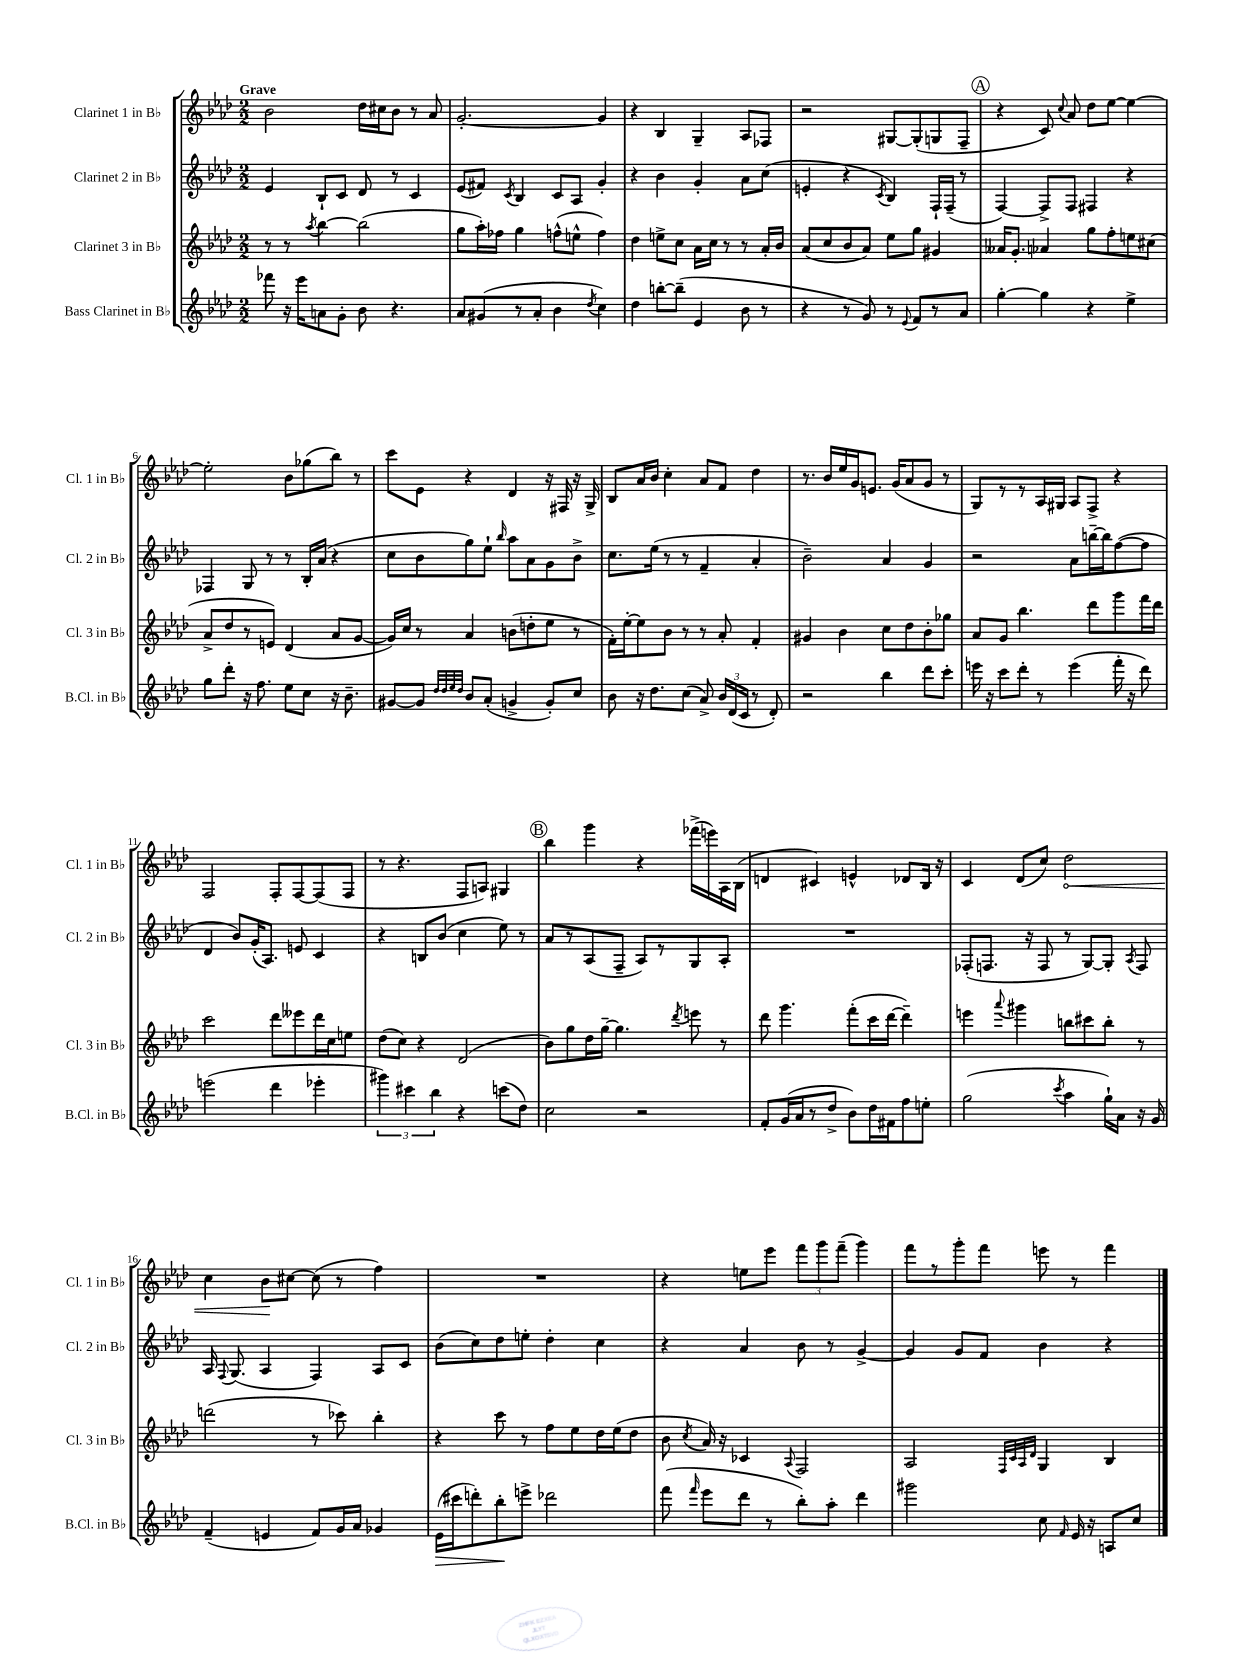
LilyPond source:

<<
\new StaffGroup <<
\new Staff = "s0" \with { instrumentName = "Clarinet 1 in Bb" shortInstrumentName = "Cl. 1 in Bb" } {
    \clef treble \key aes \major \numericTimeSignature \time 2/2 \tempo "Grave"
    \autoBeamOff bes'2 des''16[ cis''16 bes'8] r8 aes'8 |
    g'2.~-. g'4 |
    r4 bes4 g4-- aes8[ fes8] |
    r2 gis8[~ gis8-.( g8 f8]-- |
    \mark \markup { \circle "A" } r4 c'8) \appoggiatura { c''8 } aes'8 des''8[ ees''8]~ ees''4~ |
    ees''2-. bes'8[ ges''8( bes''8]) r8 |
    c'''8[ ees'8] r4 des'4 r16 fis16 r16 g16-> |
    bes8[ aes'16 bes'16] c''4-. aes'8[ f'8] des''4 |
    r8. bes'16[ ees''16 g'16 e'8.] g'16[( aes'8 g'8] r8 |
    g8[) r8 r8 aes16 gis16] aes8[ f8]-> r4 |
    f2 f8[-. f8~ f8( f8] |
    r8 r4. f8[ a8]) gis4 |
    \mark \markup { \circle "B" } bes''4 g'''4 r4 fes'''16[->( e'''16) aes16 bes16]( |
    d'4 cis'4) e'4-^ des'8[ bes16] r16 |
    c'4 des'8[( c''8]) \once \override Hairpin.circled-tip = ##t des''2\< |
    c''4 bes'8[\! cis''8]~ cis''8( r8 f''4) |
    R1 |
    r4 e''8[ ees'''8] \tuplet 3/2 { f'''8[ g'''8 f'''8]--( } g'''4) |
    f'''8[ r8 g'''8-. f'''8] e'''8 r8 f'''4 \bar "|." |
}
\new Staff = "s1" \with { instrumentName = "Clarinet 2 in Bb" shortInstrumentName = "Cl. 2 in Bb" } {
    \clef treble \key aes \major \numericTimeSignature \time 2/2
    \autoBeamOff ees'4 bes8[-! c'8] des'8 r8 c'4 |
    ees'8[( fis'8]) \acciaccatura { c'8 } bes4 c'8[ aes8] g'4-. |
    r4 bes'4 g'4-. aes'8[ c''8]( |
    e'4-. r4 \acciaccatura { c'8 } bes4) f16[-! f16]--( r8 |
    \mark \markup { \circle "A" } f4~) f8[-> f8] fis4 r4 |
    fes4 g8 r8 r8 bes16[-. aes'16]( r4 |
    c''8[ bes'8 g''8) ees''8]-! \grace { bes''16 } aes''8[ aes'8 g'8 bes'8]-> |
    c''8.[ ees''16]( r8 r8 f'4-- aes'4-. |
    bes'2--) aes'4 g'4 |
    r2 aes'8[ b''16~-- b''16 f''8~( f''8] |
    des'4 bes'8[) g'16-.( aes8.]) e'8 c'4 |
    r4 b8[ bes'8]( c''4 ees''8) r8 |
    \mark \markup { \circle "B" } aes'8[ r8 aes8( f8]-- aes8[) r8 g8 aes8]-. |
    R1 |
    fes8[-.( f8.] r16 f8 r8 g8[~) g8]-. \acciaccatura { aes8 } f8 |
    aes16 \appoggiatura { f8 } g8.( aes4 f4) aes8[ c'8] |
    bes'8[( c''8) des''8 e''8]-. des''4-. c''4 |
    r4 aes'4 bes'8 r8 g'4~-> |
    g'4 g'8[ f'8] bes'4 r4 \bar "|." |
}
\new Staff = "s2" \with { instrumentName = "Clarinet 3 in Bb" shortInstrumentName = "Cl. 3 in Bb" } {
    \clef treble \key aes \major \numericTimeSignature \time 2/2
    \autoBeamOff r8 r8 \acciaccatura { aes''8 } bes''4~ bes''2( |
    g''8[ aes''16-.) fes''16] g''4 f''8[-^( e''8]-^ f''4) |
    des''4 e''8[-> c''8] aes'16[ c''16] r8 r8 aes'16[-. bes'16] |
    aes'8[( c''8 bes'8 aes'8]) ees''8[ g''8] gis'4 |
    \mark \markup { \circle "A" } aeses'16[ g'8.]-. aes'4 g''8[ f''8-. e''8 cis''8]( |
    aes'8[-> des''8 r8 e'8]) des'4( aes'8[ g'8]~ |
    g'16[) c''16] r8 aes'4 b'8[( d''8-. ees''8] r8 |
    f'16[-.) ees''16~-. ees''8 bes'8] r8 r8 aes'8-. f'4-. |
    gis'4 bes'4 c''8[ des''8 bes'8-. ges''8] |
    aes'8[ g'8] bes''4. des'''8[ g'''8 f'''16 des'''16] |
    c'''2 des'''8[ eeses'''8 des'''16 c''16 e''8] |
    des''8[( c''8]) r4 des'2( |
    \mark \markup { \circle "B" } bes'8[) g''8 des''16 g''16]~-- g''4. \acciaccatura { des'''8 } e'''8 r8 |
    des'''8 g'''4. f'''8[-.( c'''16 des'''16]~ des'''4--) |
    e'''4 \appoggiatura { aes'''8 } gis'''4 b''8[ cis'''8 b''8]-. r8 |
    d'''2( r8 ces'''8) bes''4-. |
    r4 c'''8 r8 f''8[ ees''8 des''16 ees''16( des''8] |
    bes'8 \acciaccatura { c''8 } aes'16) r16 ces'4 \appoggiatura { aes8 } f2 |
    aes2 \grace { f32[ c'32 aes32 des'32] } g4 bes4 \bar "|." |
}
\new Staff = "s3" \with { instrumentName = "Bass Clarinet in Bb" shortInstrumentName = "B.Cl. in Bb" } {
    \clef treble \key aes \major \numericTimeSignature \time 2/2
    \autoBeamOff fes'''8 r16 ees'''16[ a'8 g'8]-. bes'8 r4. |
    aes'8[ gis'8( r8 aes'8]-. bes'4 \acciaccatura { des''8 } c''4) |
    des''4 b''8[~-. b''8]--( ees'4 bes'8 r8 |
    r4 r8 g'8) r8 \appoggiatura { ees'8 } f'8[ r8 aes'8] |
    \mark \markup { \circle "A" } g''4~-. g''4 r4 ees''4-> |
    g''8[ des'''8]-. r16 f''8. ees''8[ c''8] r16 bes'8.-- |
    gis'8[~ gis'8] \grace { des''32[ des''32 ees''32 des''32] } bes'8[ aes'8]-.( g'4-> g'8[-.) c''8] |
    bes'8 r16 des''8.[ c''8]( aes'8->) \tuplet 3/2 { bes'16[ des'16( c'16] } r8 des'8-.) |
    r2 bes''4 des'''8[ c'''8]-. |
    e'''16 r16 c'''8[ des'''8]-. r8 e'''4( f'''16-. r16 des'''8) |
    e'''2( des'''4 ees'''4-. |
    \tuplet 3/2 { gis'''4) cis'''4 bes''4 } r4 c'''8[( des''8]) |
    \mark \markup { \circle "B" } c''2 r2 |
    f'8[-. g'16( aes'16 r8 des''8]-> bes'8[) des''16 fis'16 f''8 e''8]-. |
    g''2( \acciaccatura { c'''8 } aes''4 g''16[-!) aes'16] r16 g'16 |
    f'4--( e'4 f'8[) g'16 aes'16] ges'4 |
    ees'16[\>( cis'''16 d'''8-.) bes''8-.\! e'''8]-> des'''2 |
    f'''8( \grace { f'''16 } ees'''8[ des'''8] r8 bes''8[-.) aes''8]-. des'''4 |
    gis'''2 c''8 \grace { f'16 } ees'16 r16 a8[ c''8] \bar "|." |
}
>>
>>
